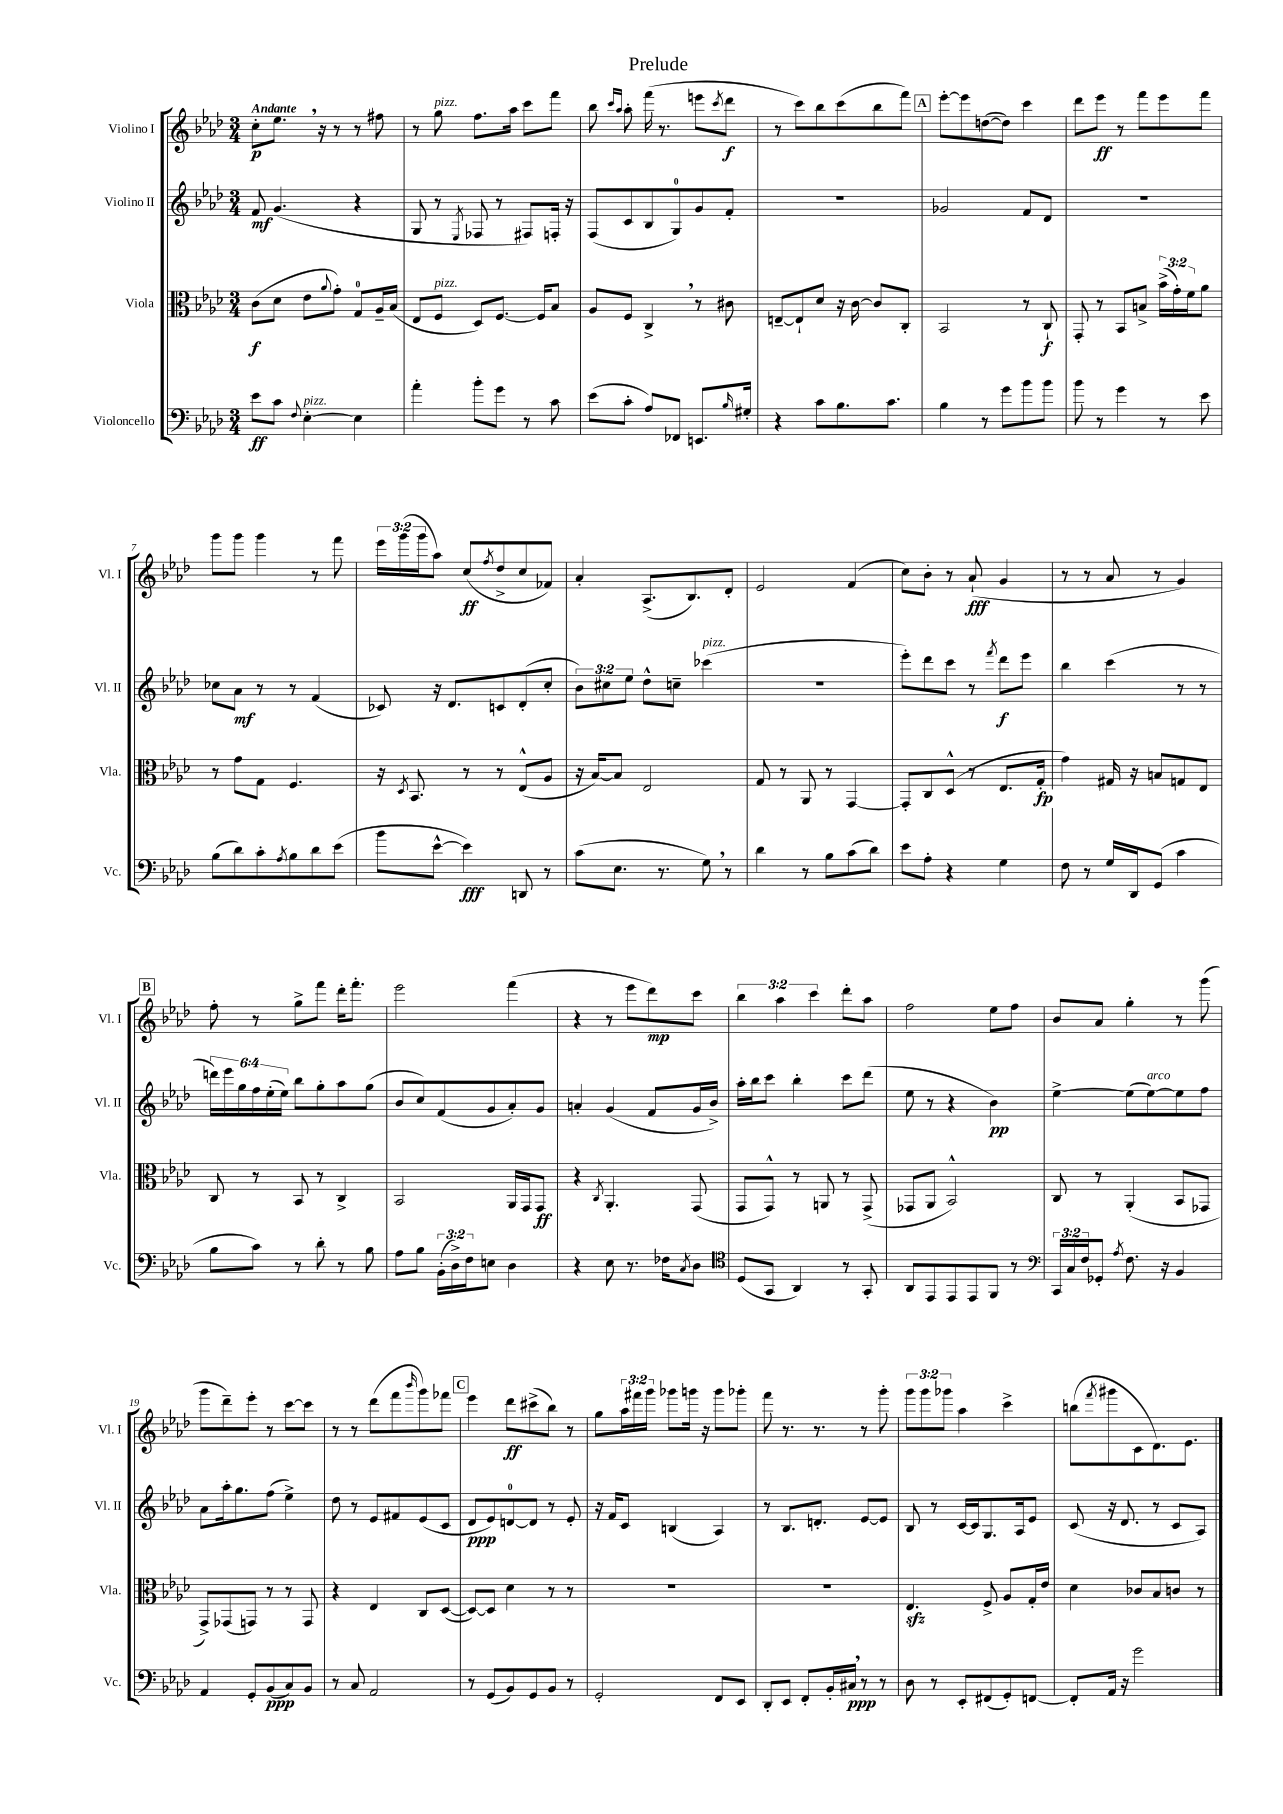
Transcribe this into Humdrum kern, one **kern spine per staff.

**kern	**kern	**kern	**kern
*staff4	*staff3	*staff2	*staff1
*clefF4	*clefC3	*clefG2	*clefG2
*k[b-e-a-d-]	*k[b-e-a-d-]	*k[b-e-a-d-]	*k[b-e-a-d-]
*M3/4	*M3/4	*M3/4	*M3/4
8e-	(8c	8f	8cc'
8c	8d-	(4.g	8.ee-
8qqF	.	.	.
[4E-'	8e-	.	.
.	.	.	16r
.	8qqa-	.	.
.	8g')	.	8r
4E-]	8G	4r	8r
.	16A-~	.	8ff#
.	(16B-	.	.
=	=	=	=
4a-'	8E-	8G	8r
.	8F	8r	8gg
.	.	8qE-	.
8b-'	8D-)	8F-	8.ff
8g	[8.F	8r	.
.	.	.	16aa-
8r	.	8F#)	8ccc
.	16F]	.	.
8c	8B-	16F'	8fff
.	.	16r	.
=	=	=	=
(8e-	8A-	(8F	8bb-
.	.	.	16qqccc
.	.	.	16qqaa-
8c'	8F	8c	8aa-'
8A-)	4C^	8B-	(16fff
.	.	.	8.r
8FF-	.	8G)	.
8.EE	8r	8g	8eee
.	.	.	8qccc
.	8c#	8f'	8ddd-
16qqB-	.	.	.
16G#'	.	.	.
=	=	=	=
4r	[8E~	2.r	8r
.	8E`]	.	8ccc)
8c	8d-	.	8bb-
8.B-	16r	.	(8ccc
.	[16c	.	.
.	8c]	.	8bb-
8.c	.	.	.
.	8C'	.	8fff)
=	=	=	=
4B-	2BB-	2g-	[8eee-'
.	.	.	8eee-]
8r	.	.	([8dd
8g	.	.	8dd])
8b-	8r	8f	4ccc
8b-	8C`	8d-	.
=	=	=	=
8b-	8GG'	2.r	8ddd-
8r	8r	.	8eee-
4g	8BB-	.	8r
.	8B^	.	8fff
8r	(24b-^	.	8eee-
.	24g')	.	.
.	24f	.	.
8e-	8a-	.	8fff
=	=	=	=
(8B-	8r	8cc-	8ggg
8d-)	8g	8a-	8ggg
8c'	8G	8r	4ggg
8qA-	.	.	.
8B-	4.F	8r	.
8d-	.	(4f	8r
(8e-	.	.	8fff
=	=	=	=
8b-	16r	8c-)	24eee-
.	.	.	(24ggg
.	8qD-	.	.
.	8.BB-	.	.
.	.	.	24ggg
[8e-^^	.	16r	8aa-)
.	.	8.d-	.
4e-])	8r	.	(8cc
.	.	.	8qff
.	8r	8c	8dd-^
8DD	(8E-^^	(8d-'	8cc
8r	8A-	8cc'	8f-)
=	=	=	=
(8c	16r	12b-)	4a-'
.	[16B-)	.	.
.	.	12cc#	.
8.E-	8B-]	.	.
.	.	12ee-	.
.	2E-	8dd-^^	(8.A-^
8.r	.	.	.
.	.	8cc~	.
.	.	.	8.B-)
8G)	.	(4ccc-	.
8r	.	.	8d-'
=	=	=	=
4d-	8G	2.r	2e-
.	8r	.	.
8r	8AA-	.	.
8B-	8r	.	.
(8c	[4GG	.	(4f
8d-)	.	.	.
=	=	=	=
8e-	8GG']	8eee-')	8cc)
8A-'	8C	8ddd-	8b-'
4r	(8D-^^	8ccc	8r
.	8r	8r	(8a-`
.	.	8qfff	.
4G	8.E-	8ddd-	4g
.	.	8eee-	.
.	16G'	.	.
=	=	=	=
8F	4g)	4bb-	8r
8r	.	.	8r
16G	16G#	(4ccc	8a-
16DD-	16r	.	.
(8GG	8B	.	8r
4c	8G	8r	4g)
.	8E-	8r	.
=	=	=	=
8B-	8C	24ddd)	8ff'
.	.	24eee-	.
.	.	24gg	.
8c)	8r	24ff	8r
.	.	(24ee-'	.
.	.	24ee-)	.
8r	8BB-	8bb-	8gg^
8d-'	8r	8gg'	8fff
8r	4C^	8aa-	16ddd-'
.	.	.	8.fff'
8B-	.	(8gg	.
=	=	=	=
8A-	2BB-	8b-	2eee-
8B-	.	8cc)	.
(24BB-'	.	(8f	.
24D-^)	.	.	.
24F	.	.	.
8E	.	8g	.
4D-	16AA-	8a-')	(4fff
.	16GG	.	.
.	8GG	8g	.
=	=	=	=
4r	4r	4a'	4r
.	8qC	.	.
8E-	4.AA-'	(4g	8r
8.r	.	.	8eee-
.	.	8f	8ddd-)
16F-	.	.	.
8qC	.	.	.
8D-	(8GG	16g	8ccc
.	.	16b-^)	.
=	=	=	=
*clefC4	*	*	*
(8D-	8GG	16aa-'	6bb-
.	.	16bb-	.
8GG	8GG^^)	8ccc	.
.	.	.	6aa-
4AA-)	8r	4bb-'	.
.	.	.	6ccc
.	8AA	.	.
8r	8r	8ccc	8ddd-'
8GG'	(8GG^	(8ddd-	8aa-
=	=	=	=
8AA-	8GG-	8ee-	2ff
8EE-	8AA-	8r	.
8EE-	2BB-^^)	4r	.
8EE-	.	.	.
8FF	.	4b-)	8ee-
8r	.	.	8ff
=	=	=	=
*clefF4	*	*	*
24CC	8C	[4ee-^	8b-
24C	.	.	.
24F	.	.	.
8GG-'	8r	.	8a-
8qA-	.	.	.
8.F	(4AA-'	(8ee-]	4gg'
.	.	[8ee-)	.
16r	.	.	.
4BB-	8BB-	8ee-]	8r
.	8GG-	8ff	(8ggg
=	=	=	=
4AA-	8GG^)	8a-	8ggg
.	(8GG-	16aa-'	8ddd-~)
.	.	8.gg	.
8GG'	8GG)	.	8eee-'
(8BB-	8r	(8ff	8r
8C)	8r	4ee-^)	[8ccc
8BB-	8GG	.	8ccc]
=	=	=	=
8r	4r	8dd-	8r
8C	.	8r	8r
2AA-	4E-	8e-	(8ddd-
.	.	8f#	8fff
.	.	.	16qqbbb-
.	8C	(8e-	8ggg)
.	([8D-	8c	8fff-
=	=	=	=
8r	8D-_)	8d-	4eee-
(8GG	8D-]	8e-)	.
8BB-)	4d-	[8d	8ddd-
8GG	.	8d]	(8ccc#^
8BB-	8r	8r	8bb-)
8r	8r	8e-'	8r
=	=	=	=
2GG'	2.r	16r	8gg
.	.	16f	.
.	.	8c	24aa-
.	.	.	24fff#
.	.	.	24ggg
.	.	(4B	8ggg-
.	.	.	16ggg
.	.	.	16r
8FF	.	4A-)	8ggg
8EE-	.	.	8ggg-'
=	=	=	=
8DD-'	2.r	8r	8fff
8EE-	.	8.B-	8.r
8FF'	.	.	.
.	.	8.d'	8.r
16BB-'	.	.	.
16C#	.	.	.
8r	.	[8e-	8r
8r	.	8e-]	8ggg'
=	=	=	=
8D-	4.E-	8B-	12ggg
.	.	.	12ggg
8r	.	8r	.
.	.	.	12ggg-
8EE-'	.	[16c	4aa-
.	.	16c]	.
(8FF#	8F^	8.G	.
8GG')	8A-	.	4ccc^
.	.	16A-	.
[8FF	16G'	8e-	.
.	16e-	.	.
=	=	=	=
8FF']	4d-	(8c	(8bb
.	.	.	8qfff
16AA-	.	16r	8ggg#
16r	.	8.d-	.
2g	8c-	.	8c
.	8B-	8r	8.d-)
.	8c	8c	.
.	.	.	8.e-
.	8r	8A-)	.
==	==	==	==
*-	*-	*-	*-
